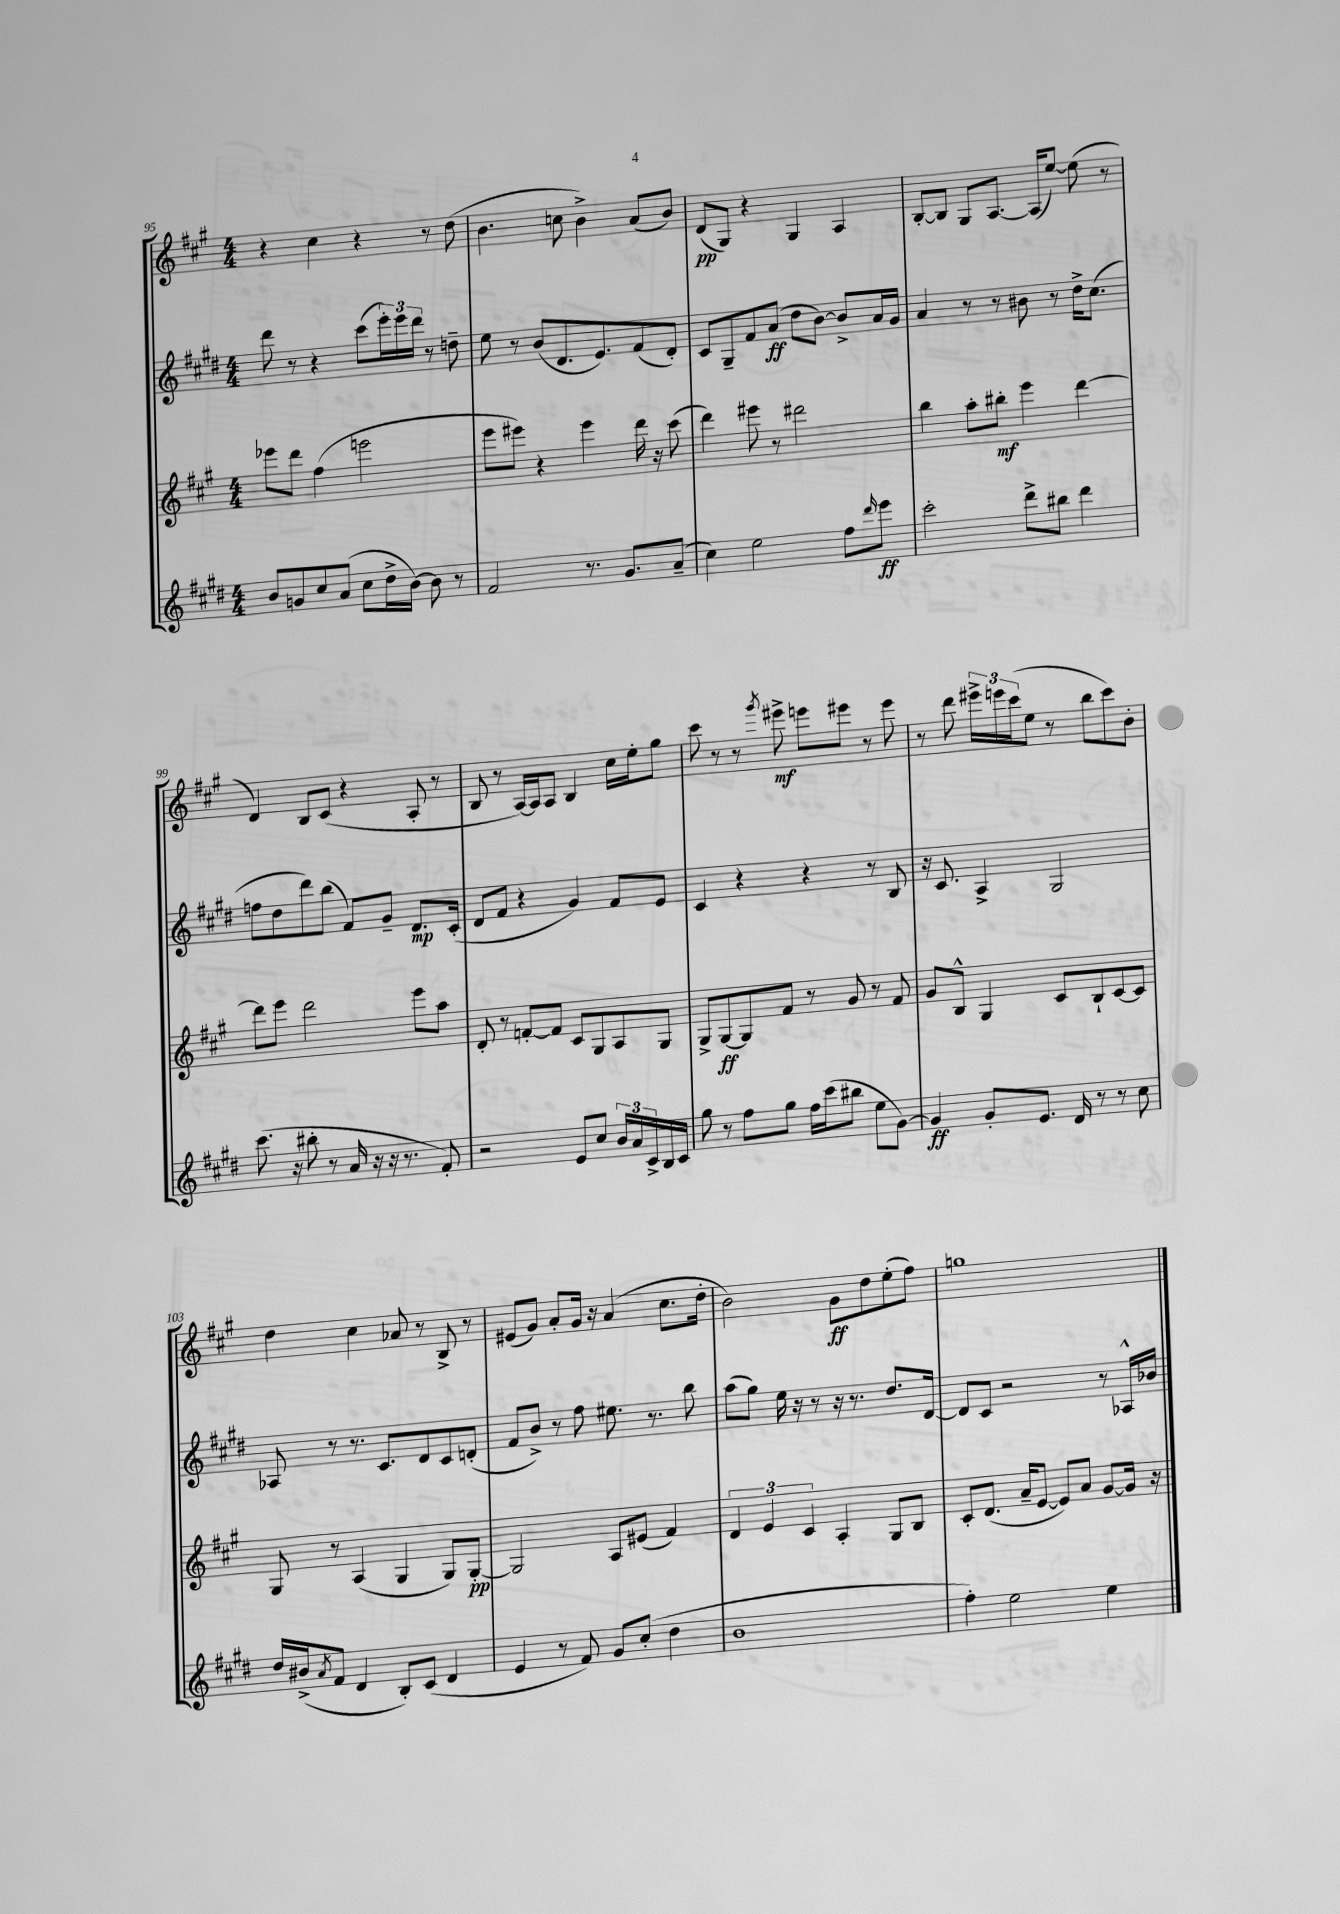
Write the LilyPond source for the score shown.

<<
\new StaffGroup <<
\new Staff = "s0" {
    \clef treble \key a \major \numericTimeSignature \time 4/4
    r4 cis''4 r4 r8 d''8( |
    b'4. c''8 b'4->) a'8( b'8) |
    d'8\pp( gis8) r4 gis4 a4 |
    b8~-. b8 gis8 a8.~ a16( e''8~) e''8( r8 |
    d'4) b8 cis'8( r4 a8-. r8 |
    b8 r8 a16~) a16 a8 b4 cis''16 e''16-. gis''8 |
    cis'''8 r8 r8 \acciaccatura { gis'''8 } eis'''8->\mf e'''8 eis'''8 r8 eis'''8 |
    r8 d'''8 \tuplet 3/2 { eis'''16-> e'''16 cis'''16( } e''8 r8 b''8 cis'''8) b'8-. |
    d''4 cis''4 aes'8 r8 b8-> r8 |
    eis'8( gis'8) a'8-. gis'16 r16 a'4( cis''8. d''16-. |
    b'2) gis'8\ff d''8 e''8-.( fis''8) |
    g''1 \bar "|." |
}
\new Staff = "s1" {
    \clef treble \key e \major \numericTimeSignature \time 4/4
    dis'''8 r8 r4 cis'''8( \tuplet 3/2 { e'''16-.) e'''16 dis'''16 } r8 d''8-- |
    e''8 r8 b'8( dis'8. e'8.) fis'8( dis'8-.) |
    cis'8 gis8-- fis'8 a'8\ff( dis''8 b'8~) b'8-> a'16 gis'16 |
    a'4 r8 r8 bis'8 r8 dis''16-> cis''8.( |
    f''8 dis''8 dis'''8) b''8( fis'8) gis'8-- dis'8.\mp cis'16-.( |
    dis'8 fis'8 r4 gis'4) fis'8 e'8 |
    cis'4 r4 r4 r8 b8 |
    r16 cis'8. a4-> gis2 |
    aes8 r8 r8. cis'8. dis'8 cis'8 d'8-.( |
    fis'8 b'8->) r8 fis''8 eis''8. r8. b''8 |
    a''8( gis''8) e''16 r16 r8 r16 r8. dis''8. dis'16~ |
    dis'8 cis'8 r2 r8 aes16-^ bes'16 \bar "|." |
}
\new Staff = "s2" {
    \clef treble \key a \major \numericTimeSignature \time 4/4
    ees'''8 d'''8 fis''4( e'''2 |
    e'''8 eis'''8) r4 eis'''4 d'''16 r16 cis'''8( |
    d'''4) eis'''8 r8 dis'''2 |
    b''4 a''8-. bis''8-.\mf e'''4 d'''4~ |
    d'''8 e'''8 d'''2 e'''8 a''8 |
    d'8-. r8 f'8~-. f'8 cis'8 gis8 a8 gis8 |
    gis8-> gis8~\ff gis8 fis'8 r8 gis'8 r8 fis'8 |
    gis'8 b8-^ gis4 cis'8 b8-! cis'8~ cis'8 |
    gis8 r8 a4( gis4 gis8) gis8~-.\pp |
    gis2 a8 eis'8( fis'4) |
    \tuplet 3/2 { d'4 e'4 cis'4 } a4-. gis8 b8 |
    cis'8-. d'8.( a'16-- e'8~ e'8) a'8 gis'8~ gis'16 r16 \bar "|." |
}
\new Staff = "s3" {
    \clef treble \key e \major \numericTimeSignature \time 4/4
    b'8 g'8 cis''8 a'8( cis''8 dis''16-> b'16~) b'8 r8 |
    fis'2 r8. gis'8. a'8--( |
    cis''4) e''2 fis''8 \grace { dis'''16 } e'''8\ff |
    cis'''2-. dis'''8-> bis''8 dis'''4 |
    cis'''8.( r16 bis''8-. r8 a'16 r16 r16 r8. fis'8-.) |
    r2 e'8 cis''8 \tuplet 3/2 { b'16 a'16 cis'16-> } b16 cis'16 |
    gis''8 r8 fis''8 gis''8 fis''16 cis'''16( bis''8 e''8 gis'8~) |
    gis'4\ff gis'8-. e'8. dis'16 r8 r8 cis''8 |
    dis''16 bis'16->( \acciaccatura { a'8 } fis'8 dis'4 b8-.) cis'8( dis'4 |
    e'4 r8 fis'8) gis'8 cis''8-.( dis''4 |
    b'1 |
    fis''4-.) e''2 e''4 \bar "|." |
}
>>
>>
\layout { \context { \Score currentBarNumber = #95 } }
